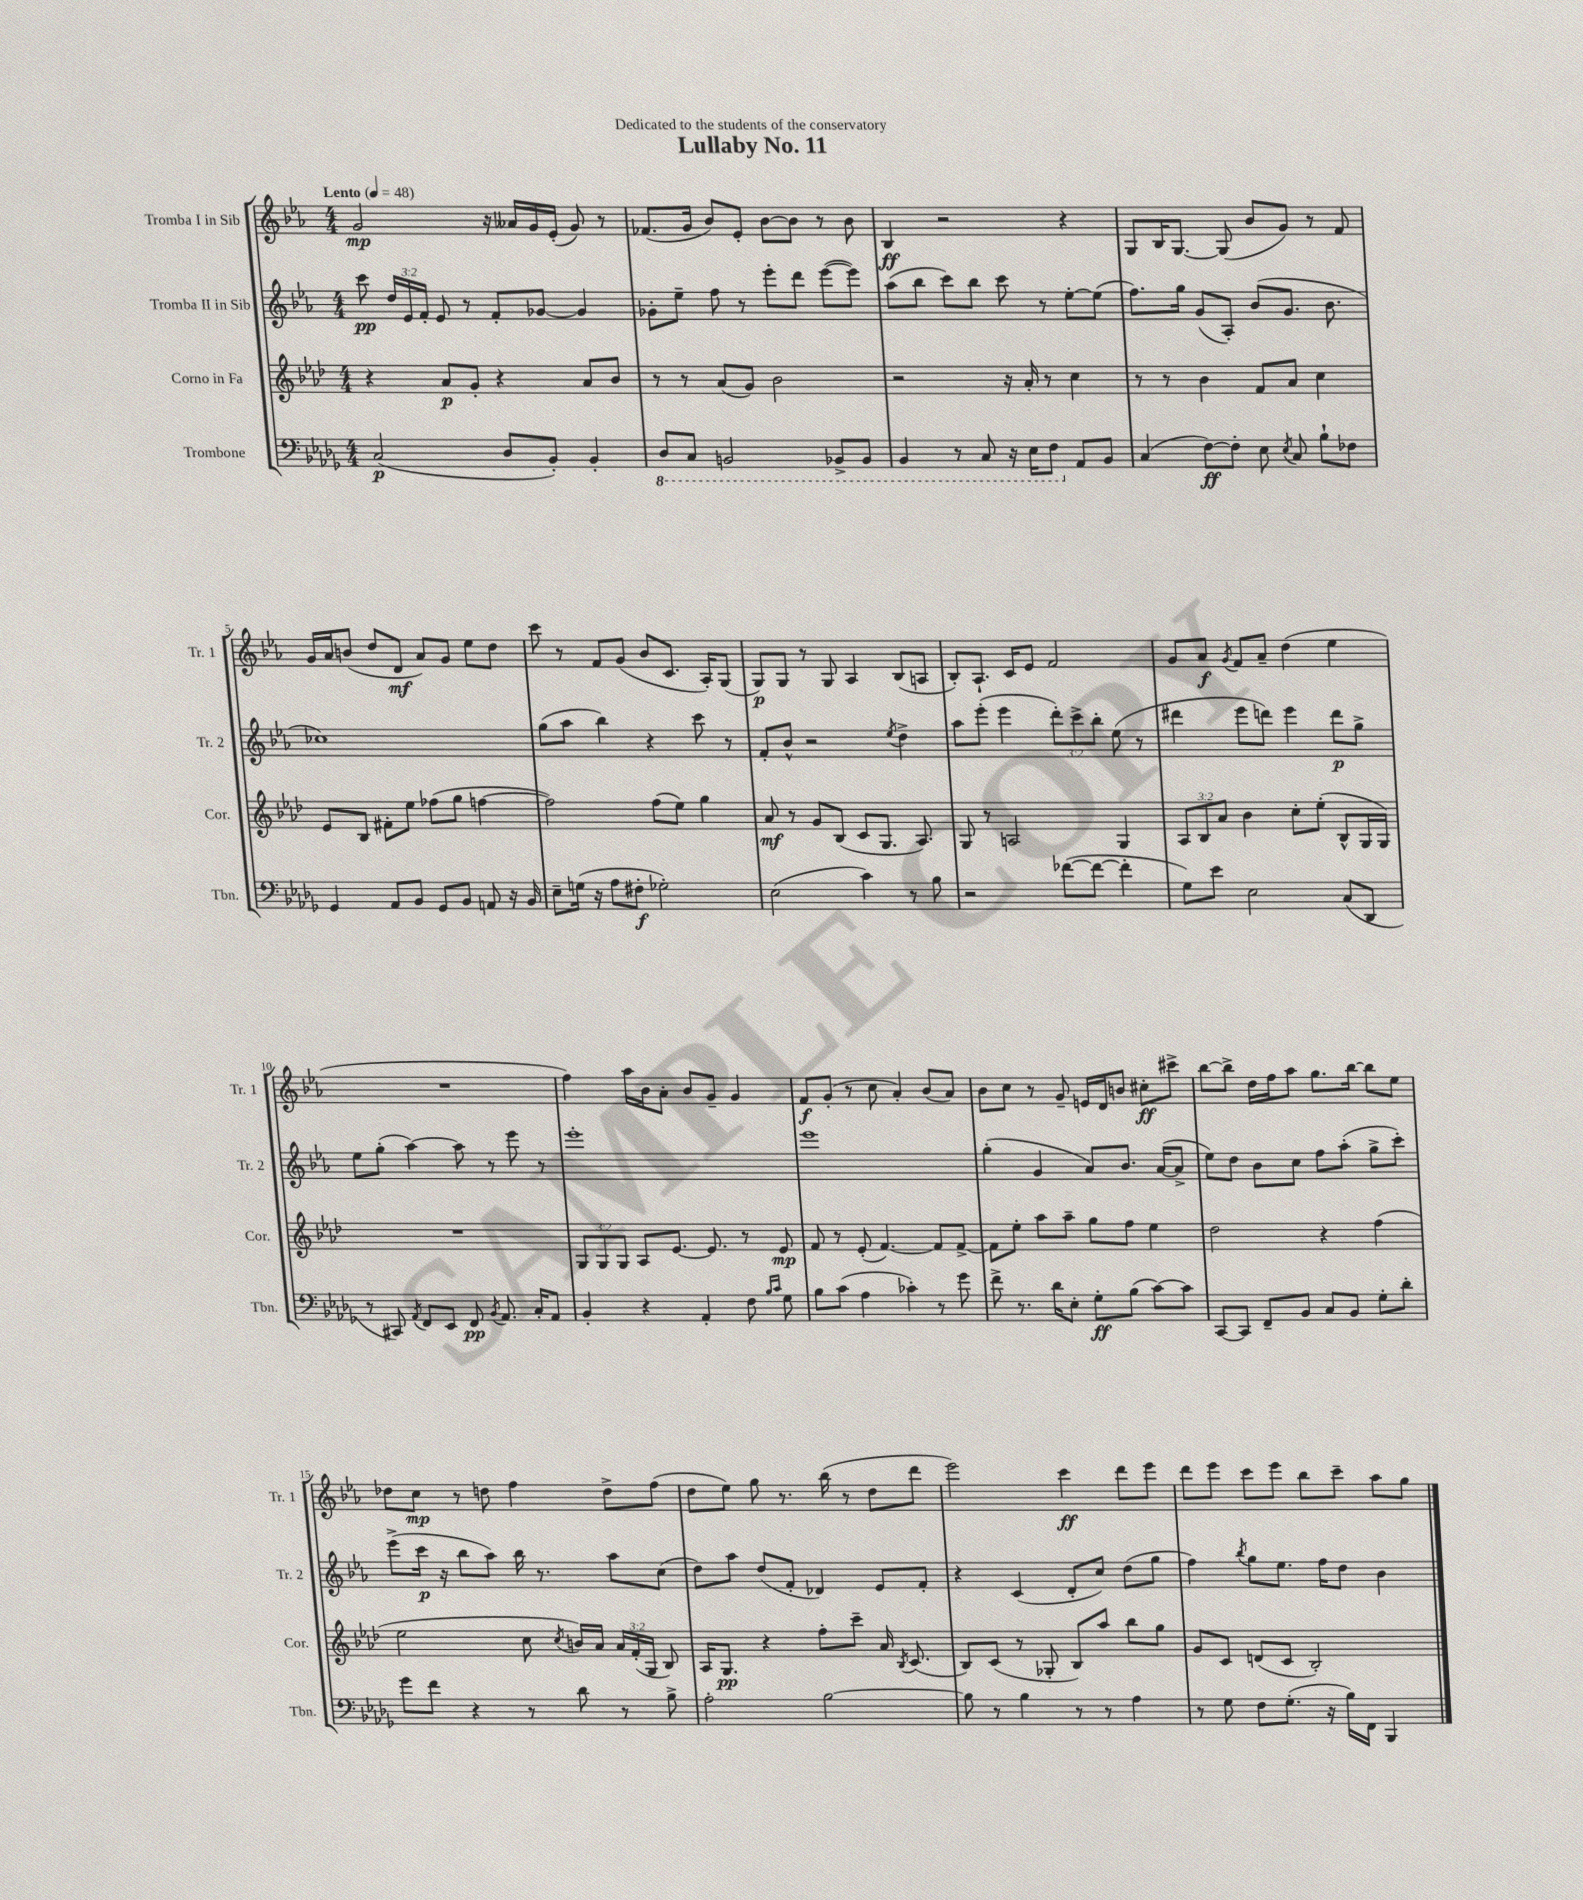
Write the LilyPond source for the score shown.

\header { title = "Lullaby No. 11" dedication = "Dedicated to the students of the conservatory" }
<<
\new StaffGroup <<
\new Staff = "s0" \with { instrumentName = "Tromba I in Sib" shortInstrumentName = "Tr. 1" } {
    \clef treble \key ees \major \numericTimeSignature \time 4/4 \tempo "Lento" 4 = 48
    \autoBeamOff g'2\mp r16 aeses'16[ g'16 ees'16]-.( g'8) r8 |
    fes'8.[( g'16] bes'8[) ees'8]-. bes'8[~ bes'8] r8 bes'8 |
    bes4\ff r2 r4 |
    g8[ bes16 g8.]~ g8( bes'8[ g'8]) r8 f'8 |
    g'16[ aes'16 b'8]( d''8[ d'8]\mf aes'8[) g'8] ees''8[ d''8] |
    c'''8 r8 f'8[ g'8]( bes'8[ c'8.] aes16[-.) g8]( |
    g8[\p) g8] r8 g8 aes4 bes8[( a8] |
    bes8[-.) aes8.]-! c'16[ ees'8] f'2 |
    g'8[ aes'8]\f \acciaccatura { g'8 } f'8[ aes'8]-- d''4( ees''4 |
    R1 |
    f''4) aes''16[ bes'16 aes'8]-. bes'8[ g'8]-- g'4 |
    f'8[\f g'8]-.( r8 c''8 aes'4-.) bes'8[( aes'8]) |
    bes'8[ c''8] r8 g'8-- e'16[ d'16 b'8] cis''8[-.\ff cis'''8]-> |
    bes''8[~ bes''8]-> d''16[ f''16 aes''8] g''8.[ bes''16]~ bes''8[ ees''8] |
    des''8[ c''8]\mp r8 d''8 f''4 d''8[-> f''8]( |
    d''8[ ees''8]) g''8 r8. bes''16( r8 d''8[ d'''8] |
    ees'''2) c'''4\ff d'''8[ ees'''8] |
    d'''8[ ees'''8] c'''8[ ees'''8] bes''8[ c'''8]-- aes''8[ g''8] \bar "|." |
}
\new Staff = "s1" \with { instrumentName = "Tromba II in Sib" shortInstrumentName = "Tr. 2" } {
    \clef treble \key ees \major \numericTimeSignature \time 4/4 \override Staff.TupletNumber.text = #tuplet-number::calc-fraction-text
    \autoBeamOff c'''8\pp \tuplet 3/2 { d''16[ ees'16 f'16]-. } ees'8 r8 f'8[-. ges'8]~ ges'4 |
    ges'8[-. ees''8]-- f''8 r8 ees'''8[-. d'''8] ees'''8[~( ees'''8]) |
    aes''8[( bes''8] c'''8[) bes''8] c'''8 r8 ees''8[~-. ees''8]( |
    f''8.[) g''16] g'8[( aes8]-.) bes'8[( g'8.] bes'8. |
    ces''1) |
    g''8[( aes''8] bes''4) r4 c'''8 r8 |
    f'8[-. bes'8]-^ r2 \acciaccatura { ees''8 } d''4-> |
    aes''8[ ees'''8]-.( ees'''4 \tuplet 3/2 { d'''8[-.) c'''8-> bes''8]-. } ees''8( r8 |
    dis'''4 ees'''8[ d'''8]) ees'''4 d'''8[\p g''8]-> |
    ees''8[ g''8]-.( aes''4~) aes''8 r8 ees'''8 r8 |
    ees'''1-. |
    ees'''1 |
    g''4-.( g'4 aes'8[) bes'8.] aes'16[~( aes'8]-> |
    ees''8[) d''8] bes'8[ c''8] f''8[ aes''8]-.( g''8[-> c'''8]-.) |
    ees'''8[->( c'''16]\p r16 bes''8[ aes''8]) bes''16 r8. aes''8[ c''8]( |
    d''8[) aes''8] d''8[( f'8]-. des'4) ees'8[ f'8]-. |
    r4 c'4( d'8[-. c''8]) d''8[( g''8] |
    f''4) \acciaccatura { bes''8 } g''8[ ees''8.] f''16[ d''8] bes'4 \bar "|." |
}
\new Staff = "s2" \with { instrumentName = "Corno in Fa" shortInstrumentName = "Cor." } {
    \clef treble \key aes \major \numericTimeSignature \time 4/4 \override Staff.TupletNumber.text = #tuplet-number::calc-fraction-text
    \autoBeamOff r4 aes'8[\p g'8]-. r4 aes'8[ bes'8] |
    r8 r8 aes'8[( g'8]) bes'2 |
    r2 r16 aes'16-. r8 c''4 |
    r8 r8 bes'4 f'8[ aes'8] c''4 |
    ees'8[ bes8] fis'8[-. ees''8] fes''8[( g''8] f''4~ |
    f''2) f''8[( ees''8]) g''4 |
    aes'8\mf r8 g'8[ bes8]( c'8[ g8.] aes8.) |
    g8 r8 a2 g4 |
    \tuplet 3/2 { aes8[ bes8 aes'8] } bes'4 c''8[-. ees''8]-.( bes8[-^ g16 g16]) |
    R1 |
    \tuplet 3/2 { g8[ g8 g8] } aes8[ ees'8.]~ ees'8. r8 ees'8\mp |
    f'8 r8 ees'8-.( f'4.~) f'8[ f'8]~-> |
    f'8[ ees''8]-. aes''8[ aes''8]-- g''8[ f''8] ees''4 |
    des''2 r4 f''4( |
    ees''2 c''8 \acciaccatura { c''8 } b'16[) aes'16] \tuplet 3/2 { aes'16[ f'16-.( g16] } bes8) |
    aes16[ g8.]\pp r4 f''8[-. c'''8]-- aes'16 \acciaccatura { bes8 } c'8.( |
    bes8[) c'8]( r8 ges8-. bes8[) aes''8] bes''8[ g''8] |
    g'8[ c'8] d'8[( c'8] bes2-.) \bar "|." |
}
\new Staff = "s3" \with { instrumentName = "Trombone" shortInstrumentName = "Tbn." } {
    \clef bass \key des \major \numericTimeSignature \time 4/4
    \autoBeamOff c2\p( des8[ bes,8]-.) bes,4-. |
    \ottava #-1 des,8[ c,8] b,,2 bes,,8[-> bes,,8] |
    bes,,4 r8 c,8 r16 ees,16[ f,8] \ottava #0 aes,8[ bes,8] |
    c4( f8[~\ff) f8]-. ees8 \acciaccatura { ees8 } c8 bes8[-! fes8] |
    ges,4 aes,8[ bes,8] ges,8[ bes,8] a,8 r16 bes,16 |
    ees8[-- g16]( r16 aes8[ fis8]-.\f ges2-.) |
    ees2( c'4) r8 bes8 |
    r2 fes'8[~( fes'8]~ fes'4-. |
    ges8[) ees'8] ees2 c8[( des,8] |
    r8 cis,8) \acciaccatura { aes,8 } f,8[ ees,8] f,8\pp \acciaccatura { bes,8 } aes,8. c16[-. aes,8] |
    bes,4-. r4 aes,4-. f8 \grace { bes16[ c'16] } ges8 |
    bes8[ c'8]( aes4 ces'4-.) r8 ges'8 |
    f'8-> r8. des'16[ ees8]-. ges8[-.\ff bes8]( c'8[~) c'8] |
    c,8[~ c,8] f,8[-- bes,8] c8[ bes,8] ges8[-. des'8]-. |
    ges'8[ f'8] r4 r8 des'8 r8 bes8-> |
    aes2-. bes2~ |
    bes8 r8 bes4 r8 r8 aes4 |
    r8 ges8 f8[ ges8.]-.( r16 bes16[) f,16] bes,,4 \bar "|." |
}
>>
>>
